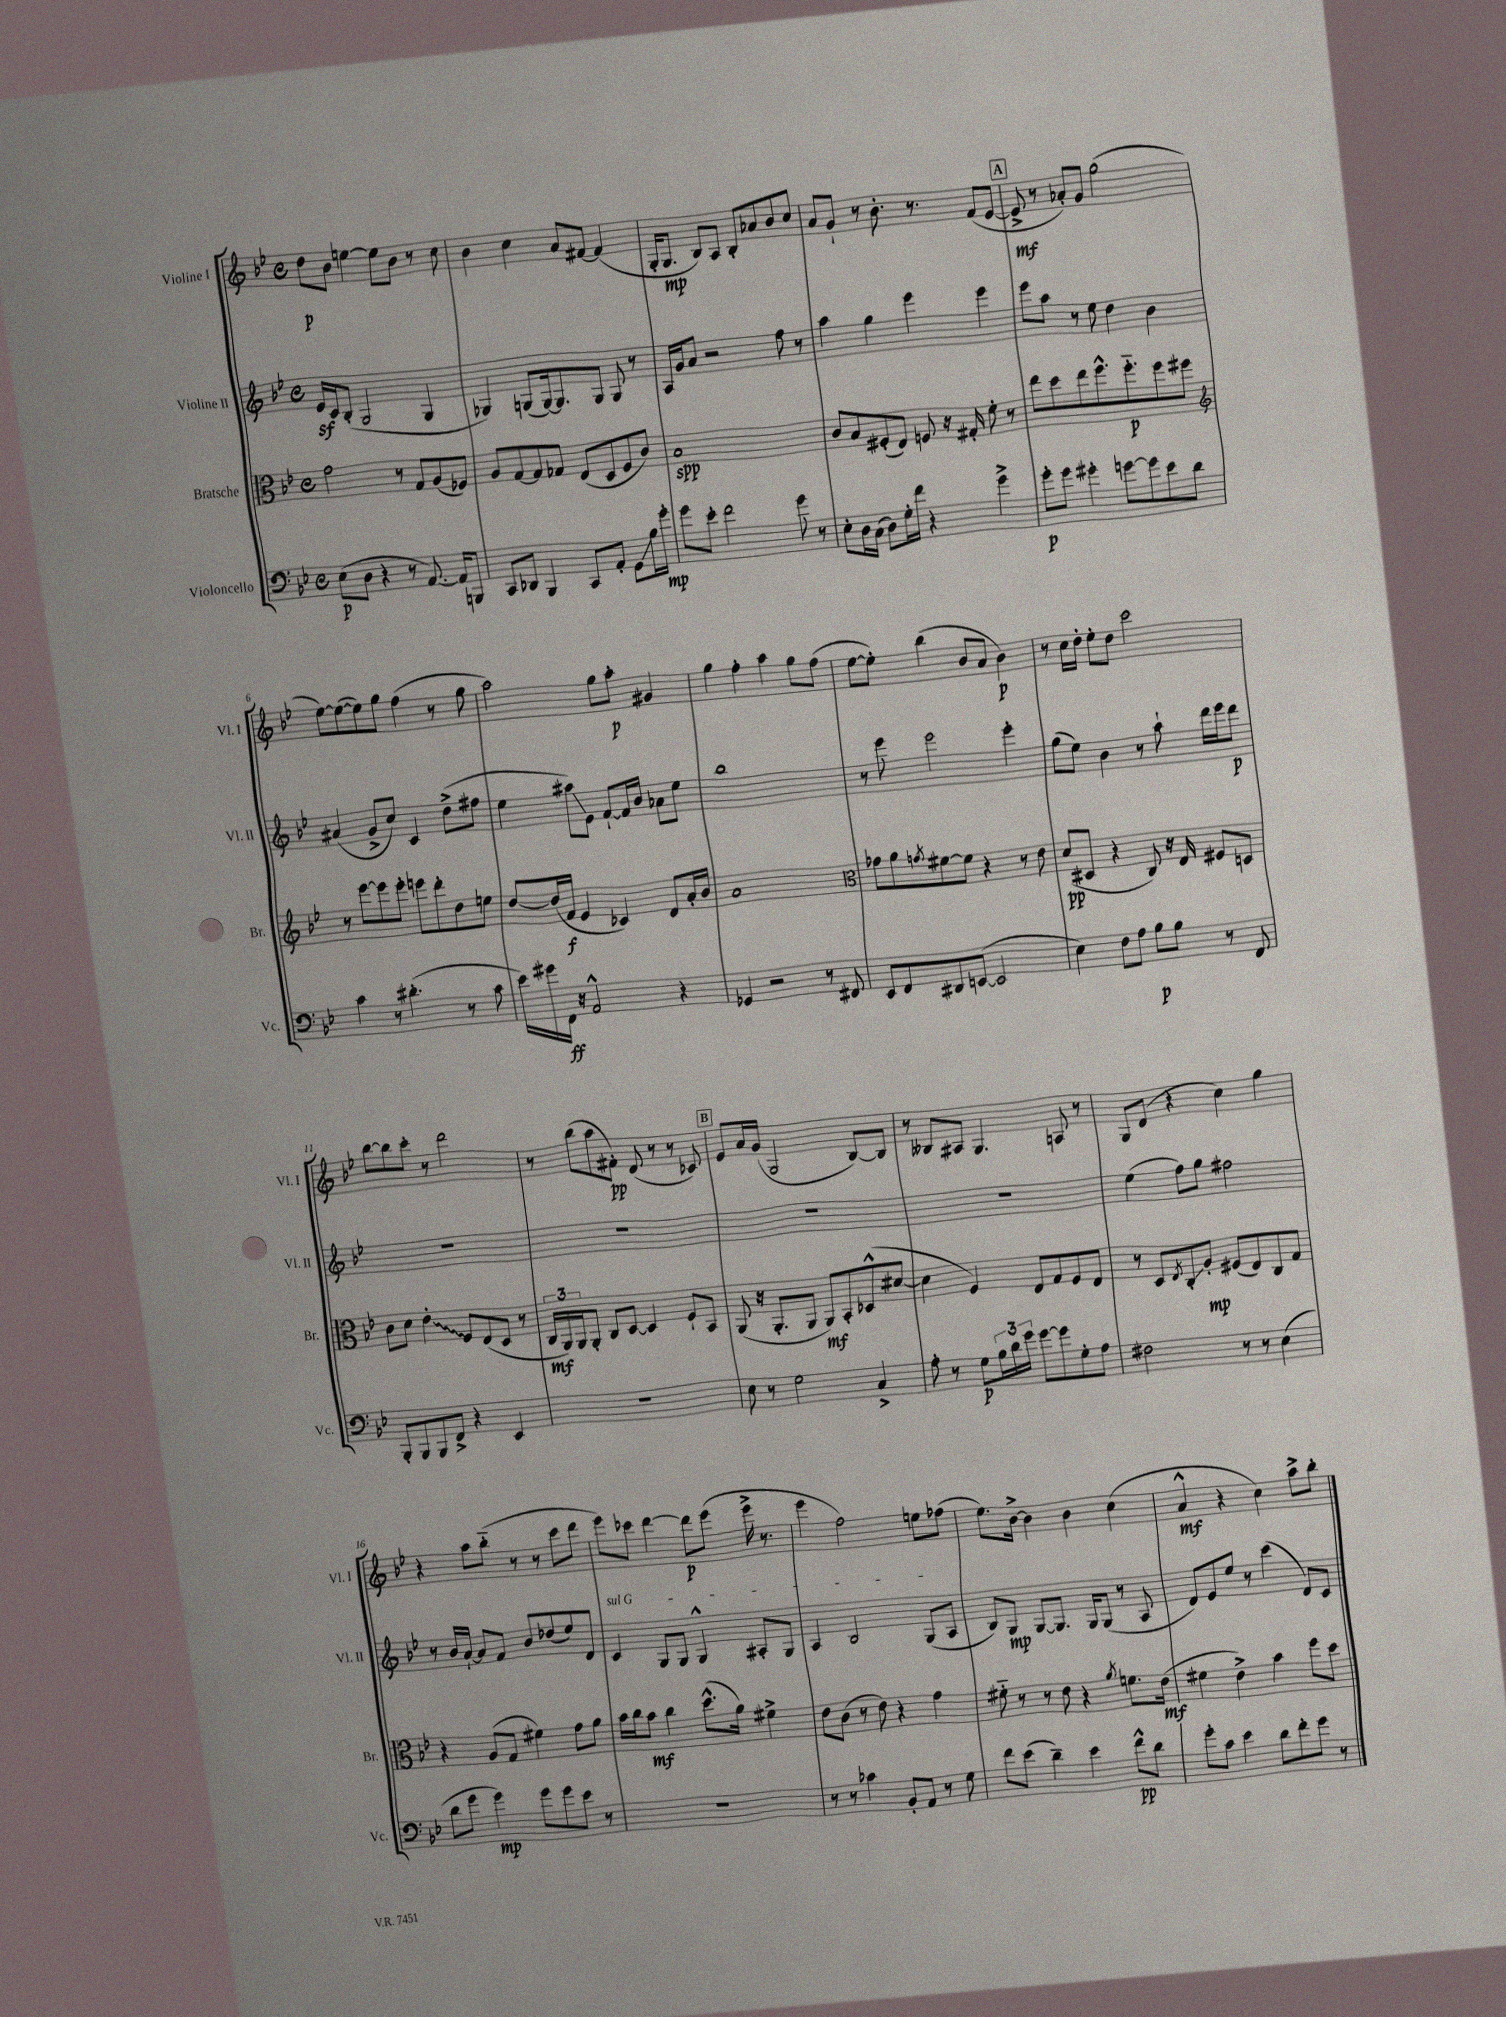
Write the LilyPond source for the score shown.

<<
\new StaffGroup <<
\new Staff = "s0" \with { instrumentName = "Violine I" shortInstrumentName = "Vl. I" } {
    \clef treble \key bes \major \defaultTimeSignature \time 4/4
    d''8\p bes'8 e''4~ e''8 bes'8 r8 c''8 |
    bes'4 c''4 a'8 fis'8~ fis'4( |
    g16-. g8.\mp bes8) a8 bes8-. aes'8 bes'8 c''8 |
    a'8 g'8-! r8 bes'8.-. r8. f'8( ees'8~ |
    \mark \markup { \box "A" } ees'8->\mf r8 aes'8-.) g'8 g''2( |
    ees''8~) ees''8~( ees''8) g''8 f''4( r8 g''8 |
    a''2) g''8 a''8-.\p gis'4 |
    g''4 f''4-. a''4 g''8 f''8( |
    ees''8~ ees''8-.) bes''4( bes'8 a'8 bes'4\p) |
    r8 c''16 d''16-. ees''8-. d''8 c'''2 |
    bes''8~ bes''8 c'''8-. r8 d'''2 |
    r8 bes''8( a''8 fis'8-.\pp) d'8( r8 r8 ces'8) |
    \mark \markup { \box "B" } ees'8 a'16 g'16( g2 bes8~) bes8 |
    r8 beses8 ais8 g4. a8 r8 |
    g8 d'8( r4 c''4) g''4 |
    r4 a''8 bes''8-_( r8 r8 c'''8 d'''8 |
    ees'''8) ces'''8 d'''4~ d'''8\p ees'''8( ees'''16-> r8. |
    ees'''4 f''2) e''8 fes''8( |
    ees''8.) bes'16~-> bes'4 bes'4 c''4( |
    a'4-^\mf r4 c''4) a''8-> bes''8-. \bar "|." |
}
\new Staff = "s1" \with { instrumentName = "Violine II" shortInstrumentName = "Vl. II" } {
    \clef treble \key bes \major \defaultTimeSignature \time 4/4
    ees'16\sf c'16 bes8-.( g2 g4 |
    ges4) g8( g16~) g8. g8 g8 r8 |
    a16 g'16 a'8 r2 f''8 r8 |
    a''4 g''4 ees'''4 ees'''4 |
    \mark \markup { \box "A" } ees'''8 a''8 r8 ees''8 d''4 bes'4 |
    ais'4( g'8-> c''8) c'4 d''8->( fis''8 |
    ees''4 ais''8\glissando) ees'8 f'8~-! f'16 bes'16 aes'8 ees''8 |
    bes''1 |
    r8 ees'''8 ees'''2 ees'''4-. |
    g''8( ees''8) bes'4 r8 a''8-! d'''16 ees'''16 d'''8\p |
    R1 |
    R1 |
    \mark \markup { \box "B" } R1 |
    R1 |
    ees''4( f''8) g''8 fis''2 |
    r8 bes'16 a'16~-! a'8 f'8 bes'8 des''8( ees''8) d'8 |
    \once \override TextSpanner.bound-details.left.text = \markup { \italic "sul G" } c'4\startTextSpan g8 g8 g4-^ ais8-. g8 |
    a4 bes2 g8( a8\stopTextSpan |
    bes8) g8\mp g8~ g8. g16 g8( r8 a8 |
    d'8) ees'8 ees''8 r8 c'''4( d'8) c'8 \bar "|." |
}
\new Staff = "s2" \with { instrumentName = "Bratsche" shortInstrumentName = "Br." } {
    \clef alto \key bes \major \defaultTimeSignature \time 4/4
    g'2 r8 g8 a8( fes8) |
    a8 g8~ g8 ges8 ees8( d8 f8 c'8) |
    bes1\spp |
    c'8 bes8 fis8-.( ees8) f8 r16 gis16-. f'8-. r8 |
    \mark \markup { \box "A" } ees''8 d''8 ees''8 f''8.-^ f''8.-_\p f''8 fis''8 |
    \clef treble r8 ees'''8~ ees'''8 ees'''8-. e'''8 d'''8-. d''8 e''8 |
    d''8~ d''16( f'16\f ees'4 ces'4) d'8 a'16-. bes'16 |
    a'1 |
    \clef alto ges'8 a'8 \acciaccatura { g'8 } fis'8~ fis'8 r4 r8 ees'8 |
    d'8\pp( dis8 r4 c8) r16 ees16 fis8 d8 |
    c'8 d'8 \once \override Glissando.style = #'zigzag ees'4-.\glissando f8 ees8( d8 r8 |
    \tuplet 3/2 { c16\mf a,16) a,16 } a,8-. c8 d8~ d4 f8-! bes,8 |
    \mark \markup { \box "B" } a,8( r16 a,8.-. a,8 a,8\mf) bes,8-. des8-^( dis'8~ |
    dis'4 f4) ees8 g8 f8 ees8 |
    r8 d8 \acciaccatura { ees8 } c8-.\glissando a8-.\mp fis8( ees8) c8 g8 |
    r4 a8( g8 fis'4) g'8 a'8 |
    bes'16 c''16 bes'8\mf c''4 d''8.-^( a'16) fis'4-> |
    ees'8 c'8( r8 ees'8) r4 g'4 |
    fis'8-_ r8 r8 ees'8 r4 \acciaccatura { a'8 } f'8. ees'16\mf( |
    fis'4 ees'4->) bes'4 f''8 d''8 \bar "|." |
}
\new Staff = "s3" \with { instrumentName = "Violoncello" shortInstrumentName = "Vc." } {
    \clef bass \key bes \major \defaultTimeSignature \time 4/4
    ees8\p( d8 r4 r8 a,8.~) a,16 b,,8 |
    c,8 des,8 bes,,4 c,8 a,8-. g,8\glissando bes16 g'16-.\mp |
    g'8 ees'8-. f'2 g'8 r8 |
    ees8-. d16 c16( d8) g16-. f'16 r4 g'4-> |
    \mark \markup { \box "A" } g'8-.\p g'8 gis'4-. g'8~ g'8 ees'8 d'8 |
    c'4 r8 dis'4.-.( r8 c'8 |
    ees'16) gis'16 f,16\ff r16 a,2-^ r4 |
    ges,4 r2 r8 fis,8 |
    ees,8 f,8 dis,8 e,8~( e,2 |
    ees4) f8 a8 bes8\p bes8 r8 f,8 |
    bes,,8-. bes,,8 bes,,8 f,8-> r4 ees,4 |
    r1 |
    \mark \markup { \box "B" } ees8 r8 g2 c4-> |
    a8-. r8 g8\p \tuplet 3/2 { bes16 d'16 g'16 } g'8~ g'8 g8-. a8 |
    fis2 r8 r8 ees4( |
    d'8 g'8 g'4\mp) g'8 g'8 ees'8 r8 |
    R1 |
    r8 r8 ces'4 bes,8-. a,8 r8 g8 |
    f'8 ees'8( d'4--) ees'4 f'8-^\pp d'8 |
    g'8-. c'8 ees'4 d'8 f'8-. g'8 r8 \bar "|." |
}
>>
>>
